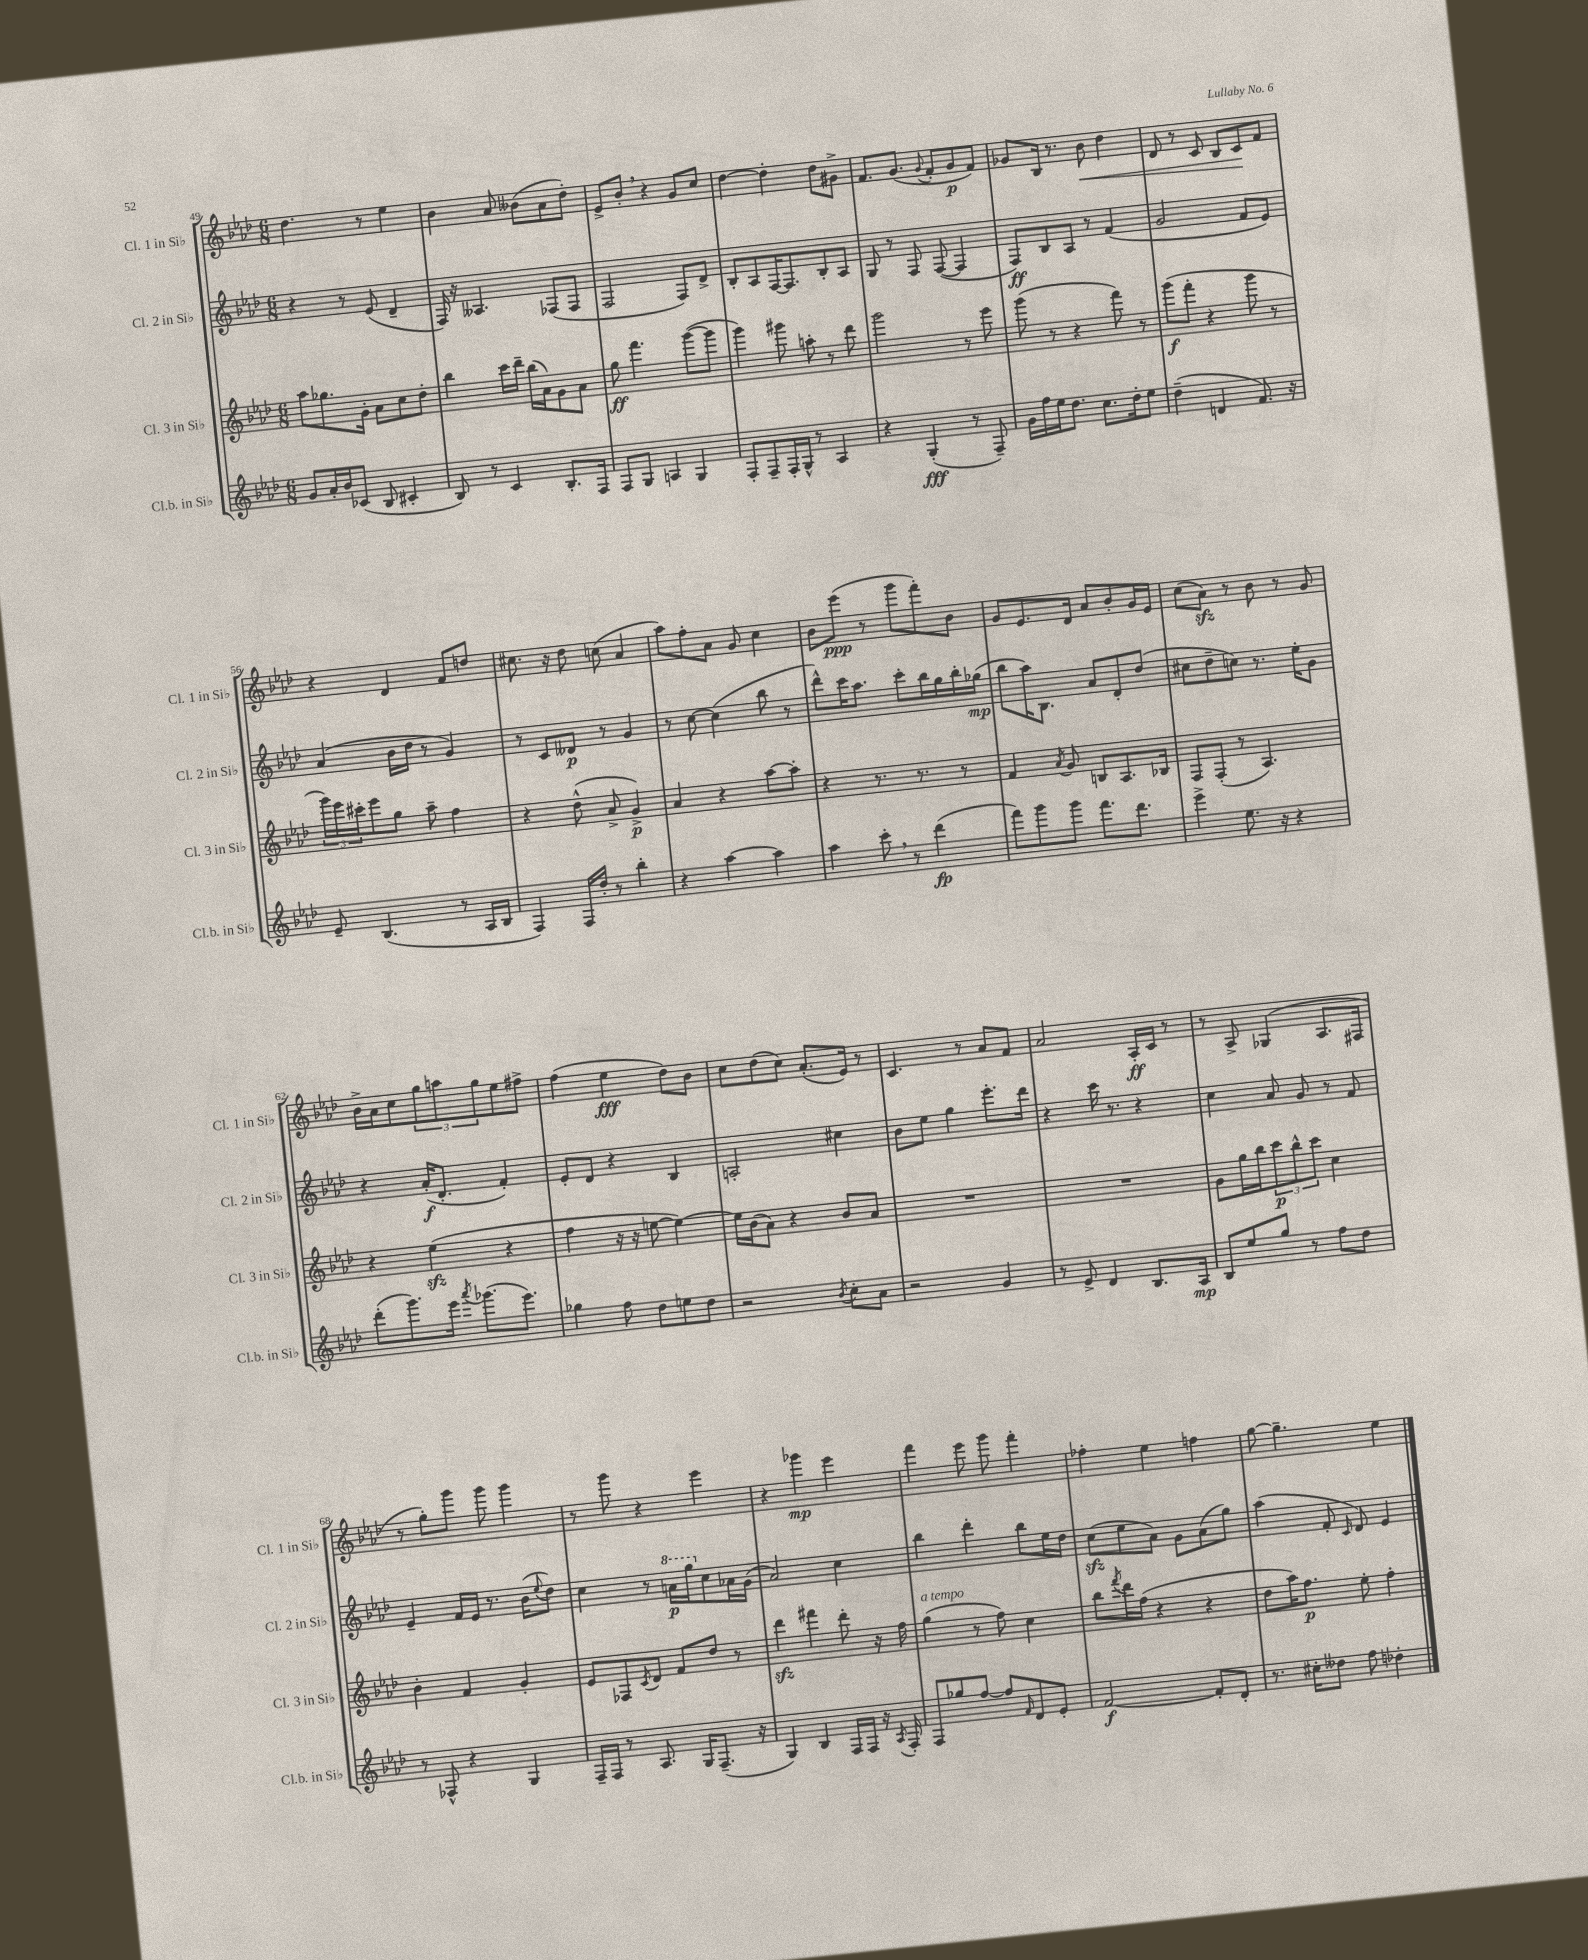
<<
\new StaffGroup <<
\new Staff = "s0" \with { instrumentName = "Cl. 1 in Sib" shortInstrumentName = "Cl. 1 in Sib" } {
    \clef treble \key aes \major \numericTimeSignature \time 6/8
    des''4. r8 ees''4 |
    bes'4 aes'8 beses'8( aes'8 des''8-.) |
    ees'8-> bes'8-. \breathe r4 g'8 c''8 |
    des''4~ des''4-. des''8 gis'8-> |
    f'8. g'8.( \appoggiatura { g'8 } f'8-. g'8\p f'8) |
    ges'8 bes16 r8. bes'8\< des''4 |
    des'8 r8 c'8 bes8 c'8\! f'8 |
    r4 des'4 f'8 d''8 |
    cis''8. r16 des''8 c''8( aes'4 |
    aes''8) f''8-. aes'8 g'8 c''4 |
    bes'8 ees'''8\ppp( r8 g'''8 f'''8-.) bes'8 |
    g'8 ees'8. des'16 aes'8 bes'8-. g'16 ees'16 |
    c''8( aes'8\sfz) r8 bes'8 r8 g'8 |
    bes'16-> aes'16 c''8 \tuplet 3/2 { g''8 a''8 g''8 } ees''8 fis''8-> |
    f''4( ees''4\fff des''8) bes'8 |
    c''8 des''8( c''8) aes'8.-.( ees'16) r8 |
    c'4. r8 aes'8 f'8 |
    aes'2 aes16-.\ff c'16 r8 |
    r8 aes8-> ges4( aes8. fis16 |
    r8 g''8-.) g'''8 g'''8 g'''4 |
    r8 g'''8 r4 ees'''4 |
    r4 ges'''4\mp ees'''4 |
    f'''4 ees'''8 g'''8 f'''4-. |
    fes''4-. ees''4 f''4 |
    g''8~ g''4.-- ees''4 \bar "|." |
}
\new Staff = "s1" \with { instrumentName = "Cl. 2 in Sib" shortInstrumentName = "Cl. 2 in Sib" } {
    \clef treble \key aes \major \numericTimeSignature \time 6/8
    r4 r8 ees'8( des'4-- |
    f16) r16 aeses4. fes8( fes8 |
    f2 f8) des'8-> |
    bes8-. aes8 f16~ f8. bes8-. aes8 |
    g8 r8 f8 f8~( f4 |
    f8\ff) bes8 aes8 r8 f'4( |
    g'2 f'8 ees'8) |
    aes'4( bes'16 des''16 r8 g'4) |
    r8 c'8 deses'8\p r8 g'4 |
    r8 c''8~ c''4( bes''8 r8 |
    des'''8-^) c'''16 aes''8. c'''8-. bes''16 g''16 bes''16-. ges''16\mp( |
    bes''8 aes''16) bes8. aes'8 des'8-. des''8( |
    cis''8 des''8-- c''8) r8. ees''16-. g'8 |
    r4 aes'16-.\f( des'8.-. f'4-.) |
    ees'8-. des'8 r4 bes4 |
    a2-. cis''4 |
    bes'8 ees''8 g''4 ees'''8.-. des'''16 |
    r4 c'''16 r8. r4 |
    c''4 aes'8 g'8 r8 f'8 |
    ees'4-- f'16 ees'16 r8. bes'16( \appoggiatura { ees''8 } des''8) |
    c''4 r8 \ottava #1 a''16\p g'''16 \ottava #0 c''8 aes'!16 g'16( |
    aes'2) c''4 |
    bes''4 des'''4-. bes''8 ees''16 des''16 |
    c''8\sfz( ees''8 aes'8) g'8 aes'8( g''8) |
    aes''4( f'8-. \grace { c'16 } des'8) ees'4 \bar "|." |
}
\new Staff = "s2" \with { instrumentName = "Cl. 3 in Sib" shortInstrumentName = "Cl. 3 in Sib" } {
    \clef treble \key aes \major \numericTimeSignature \time 6/8
    aes''8 ges''8. g'16-. aes'8 c''8 des''8-. |
    bes''4 c'''16 des'''16-- bes''16( aes'16) g'8 aes'8 |
    g''8\ff f'''4. g'''8~( g'''8 |
    g'''4) gis'''8 a''8-. r8 des'''8 |
    g'''2 r8 ees'''8 |
    g'''8( r8 r4 f'''8) r8 |
    g'''8\f( f'''8-. r4 g'''8 r8 |
    \tuplet 3/2 { g'''16) ees'''16 cis'''16-. } ees'''8 g''8 aes''8-- f''4 |
    r4 des''8-^( aes'8-> g'4->\p) |
    aes'4 r4 aes''8~ aes''8-. |
    r4 r8. r8. r8 |
    f'4 \acciaccatura { aes'8 } g'8 b8 aes8. bes16 |
    f8 f8-.( r8 aes4.) |
    r4 ees''4\sfz( r4 |
    f''4 r16 r16 e''8~ e''4~) |
    e''16 bes'16( aes'8) r4 bes'8 aes'8 |
    R2. |
    R2. |
    g'8 g''16 bes''16 \tuplet 3/2 { c'''8\p bes''8-^ c'''8 } c''4 |
    bes'4-. f'4 g'4-. |
    ees'8 fes8 \acciaccatura { c'8 } des'8 f'8 des''8 r8 |
    des'''4\sfz fis'''4 des'''8-. r16 f''16 |
    g''4^\markup { \italic "a tempo" }( r8 f''8) c''4 |
    bes''8 \acciaccatura { f'''8 } des'''16 f''16( r4 r4 |
    des''8 aes''16) f''8.\p ees''8-. f''4-. \bar "|." |
}
\new Staff = "s3" \with { instrumentName = "Cl.b. in Sib" shortInstrumentName = "Cl.b. in Sib" } {
    \clef treble \key aes \major \numericTimeSignature \time 6/8
    g'8 aes'16-. bes'16 ces'8( bes8 cis'4-. |
    bes8) r8 c'4 bes8.-. f16 |
    f8 g8 a4 g4 |
    f8-. f8-- f16-. g16-^ r8 aes4 |
    r4 g4-.\fff( r8 f8--) |
    g'16 f''16 ees''16 des''8. c''8. des''16-. ees''8 |
    des''4--( d'4 f'8.) r16 |
    ees'8-- bes4.( r8 aes16 bes16 |
    f4) f16 des''16-. r8 bes''4-. |
    r4 aes''4~ aes''4 |
    aes''4 c'''8-. \breathe r8 des'''4\fp( |
    f'''8) g'''8 g'''8 f'''8. des'''8. |
    ees'''4-> ees''8. r16 r4 |
    des'''8-.( g'''8.) ees'''16 \acciaccatura { aes'''8 } ges'''8.( ees'''8.) |
    ges''4 f''8 des''8 e''8 des''8 |
    r2 \acciaccatura { bes'8 } c''8-. aes'8 |
    r2 g'4 |
    r8 ees'8-> des'4 bes8. aes16\mp |
    bes8 ees''8 g''8 r8 f''8 des''8 |
    r8 fes8-^ r4 g4 |
    f16-- f16 r8 aes8. g16 f8.--( r16 |
    g4) bes4 f16 f16 r16 \acciaccatura { aes8 } f16-. |
    f8 ges''8 f''8~ f''8 \grace { f'16 } des'8 ees'8-. |
    f'2~\f f'8-. des'8-. |
    r8. cis''16-. deses''8 f''8 des''4-. \bar "|." |
}
>>
>>
\layout { \context { \Score currentBarNumber = #49 } }
